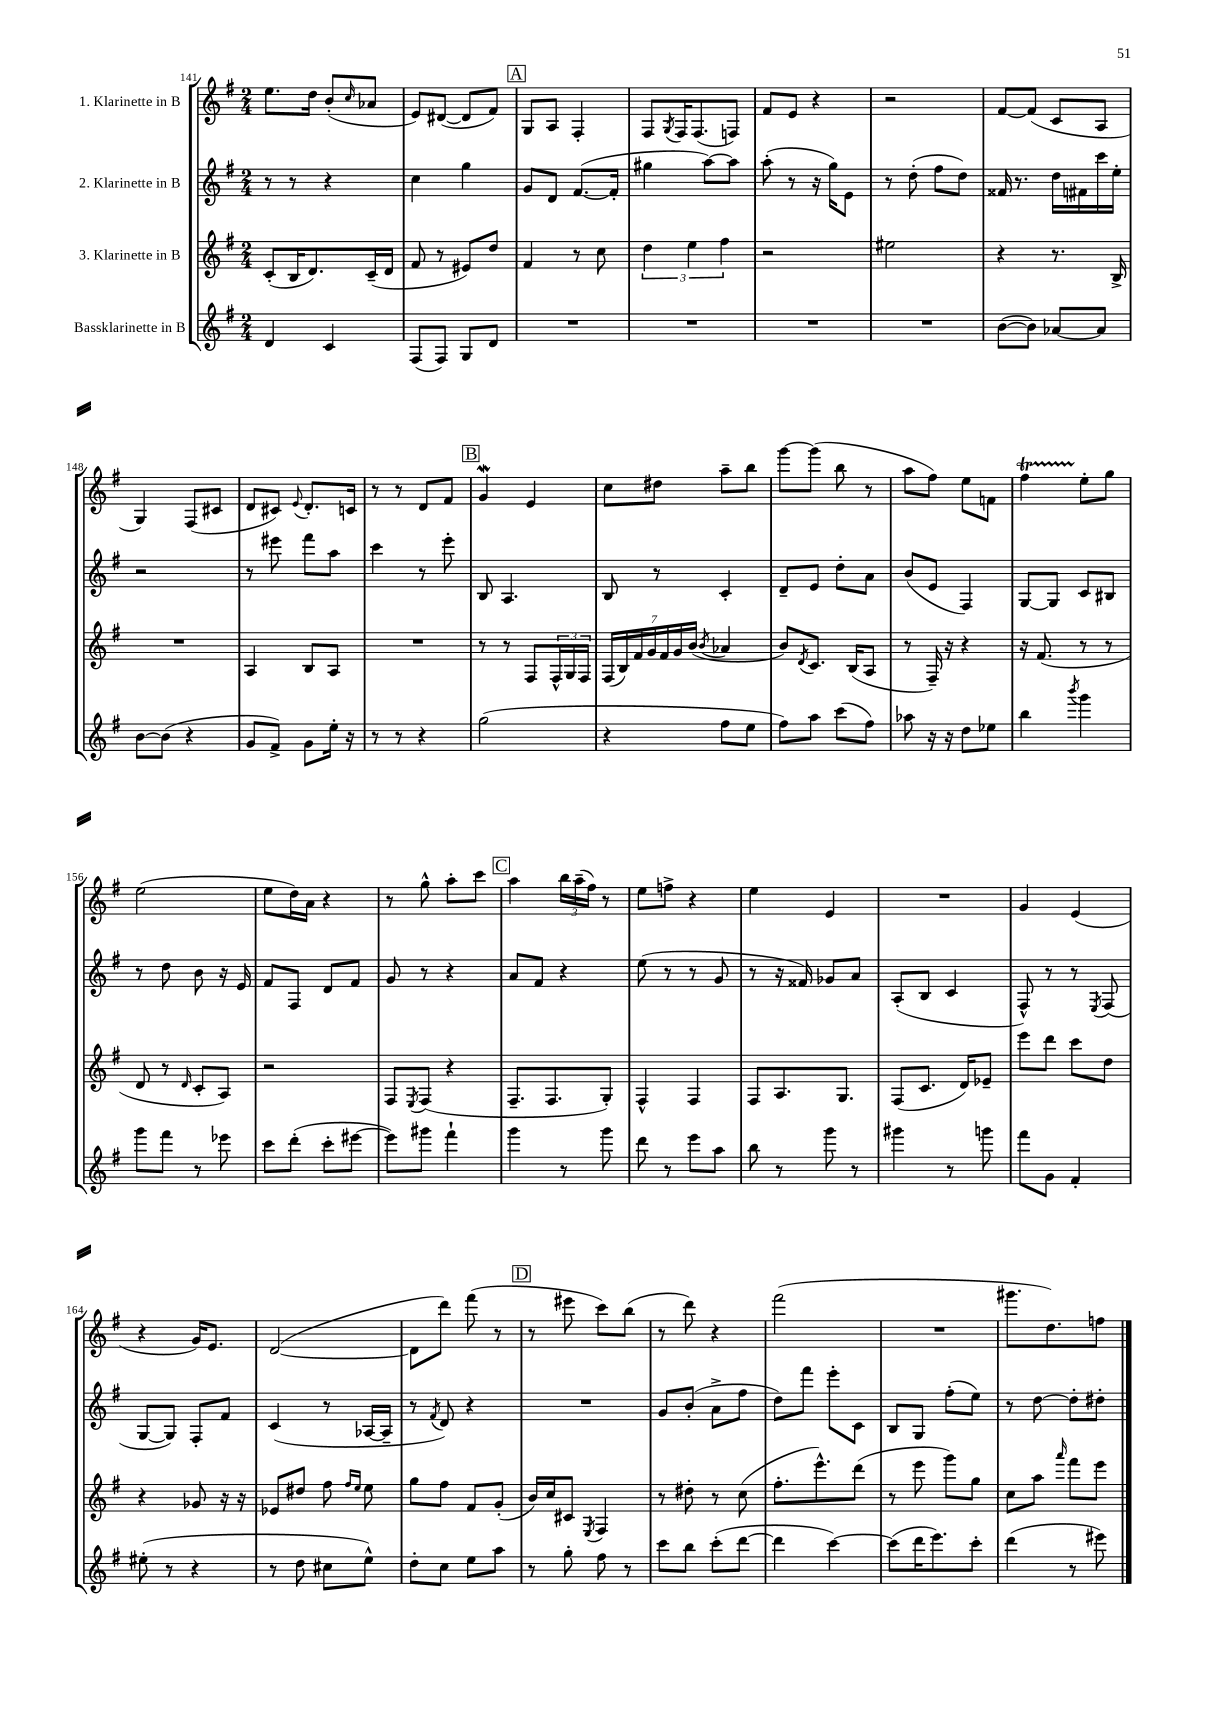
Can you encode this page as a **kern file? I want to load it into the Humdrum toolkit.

**kern	**kern	**kern	**kern
*part4	*part3	*part2	*part1
*staff4	*staff3	*staff2	*staff1
*I"Bassklarinette in B	*I"3. Klarinette in B	*I"2. Klarinette in B	*I"1. Klarinette in B
*clefG2	*clefG2	*clefG2	*clefG2
*k[f#]	*k[f#]	*k[f#]	*k[f#]
*M2/4	*M2/4	*M2/4	*M2/4
=141	=141	=141	=141
4d/	(8c'/L	8r	8.ee\L
.	16B/K	8r	.
.	8.d/)	.	16dd\Jk
4c/	.	4r	(8b'/L
.	.	.	16qqcc/
.	(16c~/L	.	8a-X/J
.	16d/JJ	.	.
=142	=142	=142	=142
(8F#/L	8f#/	4cc\	8e/L)
8F#/J)	8r	.	([8d#X/J
8G/L	8e#X/L)	4gg\	8d#/L]
8d/J	8dd/J	.	8f#/J)
!!LO:REH:place=s1:t=A
=143	=143	=143	=143
2r	4f#/	8g/L	8G/L
.	.	8d/J	8A/J
.	8r	([8.f#/L	4F#'/
.	8cc\	.	.
.	.	16f#'/Jk]	.
=144	=144	=144	=144
2r	6dd\	4gg#X\	8F#/L
.	.	.	8qG/
.	.	.	16F#/K
.	6ee\	.	.
.	.	.	(8.F#/
.	.	[8aa\L)	.
.	6ff#\	.	.
.	.	8aa\J]	8Fn/J)
=145	=145	=145	=145
2r	2r	(8aa'\	8f#/L
.	.	8r	8e/J
.	.	16r	4r
.	.	16gg\KL)	.
.	.	8e\J	.
=146	=146	=146	=146
2r	2ee#X\	8r	2r
.	.	(8dd'\	.
.	.	8ff#\L	.
.	.	8dd\J)	.
=147	=147	=147	=147
([8b\L	4r	16f##X/	[8f#/L
.	.	8.r	.
8b\J])	.	.	(8f#/J]
[8a-X/L	8.r	16dd\LL	8c/L
.	.	16f#X\	.
8a-/J]	.	16ccc\	8A/J
.	16B^/	16ee'\JJ	.
!!LO:LB:g=z
=148	=148	=148	=148
[8b\L	2r	2r	4G/)
(8b\J]	.	.	.
4r	.	.	(8F#/L
.	.	.	8c#X/J
=149	=149	=149	=149
8g/L	4A/	8r	8d/L
8f#^/J)	.	8eee#X\	8c#X/J)
.	.	.	8qqe/
8g\L	8B/L	8fff#\L	8.d'/L
16ee'\Jk	8A/J	8aa\J	.
16r	.	.	16cn/Jk
=150	=150	=150	=150
8r	2r	4ccc\	8r
8r	.	.	8r
4r	.	8r	8d/L
.	.	8eee'\	8f#/J
!!LO:REH:place=s1:t=B
=151	=151	=151	=151
(2gg\	8r	8B/	4gw/
.	8r	4.A/	.
.	8F#/L	.	4e/
.	24F#^^/L	.	.
.	24G/	.	.
.	24F#/JJ	.	.
=152	=152	=152	=152
4r	(28F#/LL	8B/	8cc\L
.	28B/)	.	.
.	28f#/	.	.
.	28g/	.	.
.	.	8r	8dd#X\J
.	28f#/	.	.
.	28g/	.	.
.	(28b/JJ	.	.
.	8qb/	.	.
8ff#\L	4a-X/	4c'/	8aa~\L
8ee\J	.	.	8bb\J
=153	=153	=153	=153
8ff#\L)	8b/L)	8d~/L	[8ggg\L
.	8qd/	.	.
8aa\J	8.c/J	8e/J	(8ggg\J]
(8ccc\L	.	8dd'\L	8bb\
.	(16B/KL	.	.
8ff#\J)	8A/J	8a\J	8r
=154	=154	=154	=154
8aa-X\	8r	(8b/L	8aa\L
16r	16F#~/)	8e/J	8ff#\J)
16r	16r	.	.
8dd\L	4r	4F#/)	8ee\L
8ee-X\J	.	.	8fn\J
=155	=155	=155	=155
4bb\	16r	[8G/L	4ff#t\
.	(8.f#/	.	.
.	.	8G/J]	.
8qbbb/	.	.	.
4ggg\	8r	8c/L	8ee'\L
.	8r	8B#X/J	8gg\J
!!LO:LB:g=z
=156	=156	=156	=156
8ggg\L	8d/	8r	(2ee\
8fff#\J	8r	8dd\	.
.	16qqd/	.	.
8r	8c'/L	8b\	.
8eee-X\	8A/J)	16r	.
.	.	16e/	.
=157	=157	=157	=157
8ccc\L	2r	8f#/L	8ee\L
(8ddd'\J	.	8F#/J	16dd\L)
.	.	.	16a\JJ
8ccc'\L	.	8d/L	4r
[8eee#X\J	.	8f#/J	.
=158	=158	=158	=158
8eee#\L])	8F#/L	8g/	8r
.	8qE/	.	.
8ggg#X\J	(8F#/J	8r	8gg^^\
4fff#`\	4r	4r	8aa'\L
.	.	.	8ccc\J
!!LO:REH:place=s1:t=C
=159	=159	=159	=159
4ggg\	8.F#~/L	8a/L	4aa\
.	.	8f#/J	.
.	8.F#/	.	.
8r	.	4r	24bb\LL
.	.	.	(24aa~\
.	.	.	24ff#\JJ)
8ggg\	8G'/J)	.	8r
=160	=160	=160	=160
8ddd\	4F#^^/	(8ee\	8ee\L
8r	.	8r	8ffn^\J
8eee\L	4F#/	8r	4r
8aa\J	.	8g/	.
=161	=161	=161	=161
8bb\	8F#/L	8r	4ee\
8r	8.A/	16r	.
.	.	16f##X/)	.
8ggg\	.	8g-X/L	4e/
.	8.G/J	.	.
8r	.	8a/J	.
=162	=162	=162	=162
4ggg#X\	(8F#/L	(8A'/L	2r
.	8.c/J	8B/J	.
8r	.	4c/	.
.	16d/KL)	.	.
8gggn\	8e-X~/J	.	.
=163	=163	=163	=163
8fff#\L	8eee\L	8F#^^/)	4g/
8g\J	8ddd\J	8r	.
4f#'/	8ccc\L	8r	(4e/
.	.	8qE/	.
.	8dd\J	(8F#/	.
!!LO:LB:g=z
=164	=164	=164	=164
(8ee#X'\	4r	[8G/L	4r
8r	.	8G/J])	.
4r	8g-X/	8F#'/L	16g/KL)
.	.	.	8.e/J
.	16r	8f#/J	.
.	16r	.	.
=165	=165	=165	=165
8r	8e-X/L	(4c/	([2d/
8dd\	8dd#X/J	.	.
8cc#X\L	8ff#\	8r	.
.	16qqff#/LL	.	.
.	16qqee/JJ	.	.
8ee^^\J)	8ee\	[16A-X/LL	.
.	.	16A-~/JJ]	.
=166	=166	=166	=166
8dd'\L	8gg\L	8r	8d\L]
.	.	8qf#/	.
8cc\J	8ff#\J	8d/)	8ddd\J)
8ee\L	8f#/L	4r	(8fff#\
8aa\J	(8g'/J	.	8r
!!LO:REH:place=s1:t=D
=167	=167	=167	=167
8r	16b/LL)	2r	8r
.	16cc/J	.	.
8gg'\	8c#X/J	.	8eee#X\
.	8qE/	.	.
8ff#\	4F#/	.	8ccc\L)
8r	.	.	(8bb\J
=168	=168	=168	=168
8ccc\L	8r	8g/L	8r
8bb\J	8dd#X'\	(8b'/J	8ddd\)
(8ccc'\L	8r	8a^\L	4r
[8ddd\J	(8cc\	8ff#\J	.
=169	=169	=169	=169
4ddd\]	8.ff#'\L	8dd\L)	(2fff#\
.	.	8fff#\J	.
.	8.eee^^\)	.	.
[4ccc\)	.	8eee'\L	.
.	(8ddd\J	8c\J	.
=170	=170	=170	=170
(8ccc\L]	8r	8B/L	2r
16ddd\K	8eee\	8G/J	.
8.eee\)	.	.	.
.	8ggg\L)	(8ff#'\L	.
8ccc'\J	8gg\J	8ee\J)	.
=171	=171	=171	=171
(4ddd\	8cc\L	8r	8.ggg#X\L
.	8aa\J	[8dd\	.
.	.	.	8.dd\)
.	16qqaaa/	.	.
8r	8fff#\L	8dd'\L]	.
8eee#X\)	8eee\J	8dd#X'\J	8ffn\J
==	==	==	==
*-	*-	*-	*-
